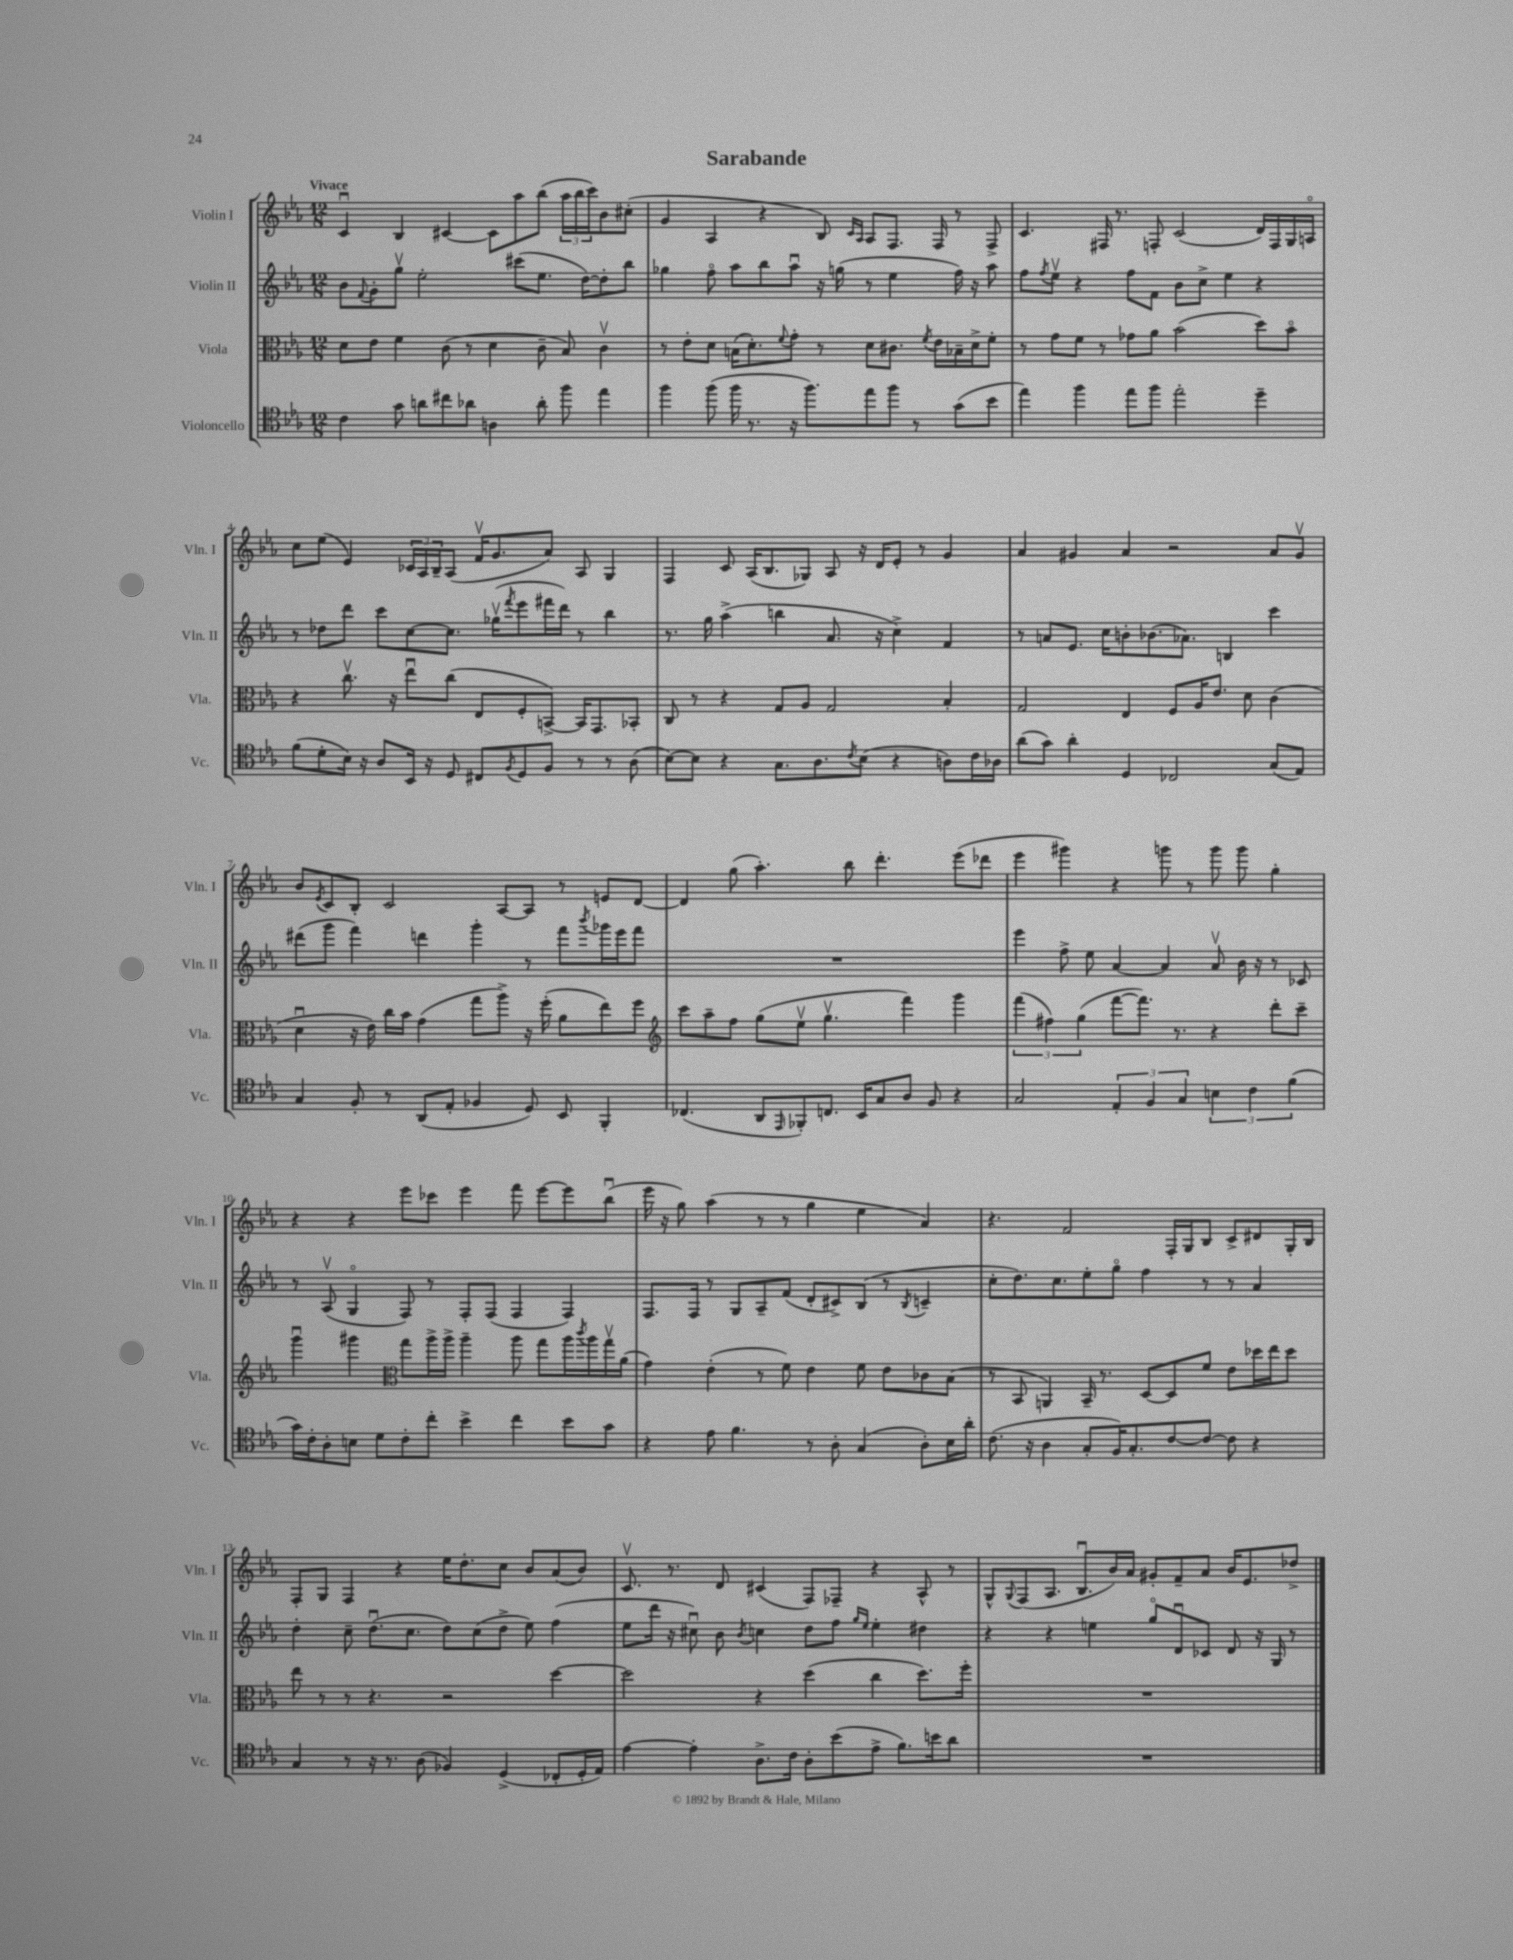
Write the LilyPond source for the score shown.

\header { title = "Sarabande" }
<<
\new StaffGroup <<
\new Staff = "s0" \with { instrumentName = "Violin I" shortInstrumentName = "Vln. I" } {
    \clef treble \key ees \major \numericTimeSignature \time 12/8 \tempo "Vivace"
    c'4\downbow bes4 cis'4~ cis'8 aes''8 bes''8( \tuplet 3/2 { aes''16 bes''16 c'''16) } bes'8 cis''8-.( |
    g'4 aes4 r4 bes8) \grace { c'16 aes16 } aes8 f8. f16 r8 f8-> |
    c'4. fis16 r8. f8-. c'2( d'16) f16 g16 a16\flageolet |
    c''8 ees''8( ees'4) \tuplet 3/2 { ces'16 aes16 bes16-- } aes8( f'16\upbow g'8. aes'8) aes8 g4 |
    f4 c'8 aes16( bes8. ges8) aes8 r16 d'16 ees'8-. r8 g'4 |
    aes'4 gis'4 aes'4 r2 aes'8 gis'8\upbow |
    bes'8 \acciaccatura { ees'8 } c'8 bes8-. c'2 aes8~ aes8 r8 e'8 d'8~ |
    d'4 g''8( aes''4.-.) bes''8 d'''4.-. ees'''8( des'''8 |
    ees'''4 gis'''4) r4 g'''8 r8 g'''8 g'''8 g''4-. |
    r4 r4 ees'''8 ces'''8 ees'''4 f'''8 ees'''8~ ees'''8 bes''8\downbow( |
    ees'''16 r16 g''8) aes''4( r8 r8 g''4 ees''4 aes'4) |
    r4. f'2 f16-. g16 bes8 c'8-> dis'8 g16-. bes16 |
    f8-. g8 f4 r4 ees''16 d''8.-. c''8 bes'8 aes'8( bes'8) |
    c'8.\upbow r8. d'8 cis'4( f8) fes8-- r4 aes8-^ r8 |
    g8-^ \appoggiatura { g8 } f8( aes8. bes8.\downbow bes'16) aes'16 gis'8-. f'8-- aes'8 bes'16 ees'8. des''8-> \bar "|." |
}
\new Staff = "s1" \with { instrumentName = "Violin II" shortInstrumentName = "Vln. II" } {
    \clef treble \key ees \major \numericTimeSignature \time 12/8
    bes'8 \appoggiatura { f'8 } g'8-. g''8\upbow ees''2-. cis'''8( ees''8. d''16~) d''8-. bes''8 |
    ges''4 f''8\flageolet aes''8 bes''8 aes''8\downbow r16 g''16( r8 ees''4 f''16) r16 aes''8 |
    f''8 \acciaccatura { f''8 } ees''8\upbow r4 f''8 f'8 bes'8 c''8-> ees''4 r4 |
    r8 des''8 d'''8 c'''8 c''8~ c''8. ges''16\upbow( \acciaccatura { f'''8 } ees'''8 fis'''16 d'''16) r8 bes''4 |
    r8. g''16 aes''4->( b''4 aes'8. r16 c''4->) f'4 |
    r8 a'8 ees'8. c''16 b'8-. bes'8.( aes'8.) b4 c'''4 |
    dis'''8( g'''8 f'''4) d'''4 g'''4-. r8 f'''8 \acciaccatura { bes'''8 } ges'''16 ees'''16 f'''8 |
    R1. |
    ees'''4 f''8-> ees''8 aes'4~ aes'4 aes'8\upbow bes'16 r16 r8 ces'8 |
    r8 aes8\upbow( g4\flageolet f8) r8 f8-. f8( f4 f4) |
    f8. f16 r8 g8 aes8-- f'8( d'8-. cis'8->) bes8( r8 \acciaccatura { bes8 } c'4-- |
    c''8-. d''8.) c''8. ees''8-. g''8\flageolet f''4 r8 r8 aes'4 |
    d''4-. c''8-- d''8.\downbow( c''8. d''8) c''8( d''8-> ees''8) f''4( |
    ees''8 d'''16 r16 cis''8\downbow) bes'8 \acciaccatura { bes'8 } c''4 d''8 f''8 \grace { g''16 ees''16 } ees''4-. dis''4 |
    r4 r4 e''4 g''8\flageolet d'8\downbow ces'8 d'8 r16 g16 r8 \bar "|." |
}
\new Staff = "s2" \with { instrumentName = "Viola" shortInstrumentName = "Vla." } {
    \clef alto \key ees \major \numericTimeSignature \time 12/8
    d'8 ees'8 f'4 c'8( r8 d'4 c'8-- bes8) c'4\upbow |
    r8 ees'8-. d'8 b16( d'8.-.) \appoggiatura { f'8 } g'8-. r8 d'8 cis'8. \acciaccatura { f'8 } ees'16 bes16-- d'16-> f'8-. |
    r8 g'8 f'8 r8 ges'8 aes'8 bes'2( d''8) bes'8\flageolet |
    r4 c''8.\upbow r16 ees''8\downbow c''8( ees8 f8-. b,8~->) b,16 g,8. bes,8-. |
    c8 r8 r4 g8 aes8 g2 bes4-. |
    g2 ees4 f8 aes16 ees'8. d'8 c'4( |
    d'4\downbow r16 ees'16) c''16 bes'16 g'4( g''8 aes''8->) r16 f''16-.( aes'8 ees''8) f''8 |
    \clef treble c'''8 aes''8-- f''8 g''8( ees''8\upbow g''4.\upbow f'''4) g'''4 |
    \tuplet 3/2 { f'''4( fis''4) g''4( } f'''8~ f'''8.) r8. r4 d'''8-. c'''8-- |
    g'''4\downbow gis'''4 \clef alto g''8 aes''16-> aes''16-> aes''4-- aes''8 g''8 aes''16 \acciaccatura { c'''8 } aes''16 g''16\upbow aes'16( |
    g'4) ees'4-.( r8 f'8) ees'4 f'8 ees'8 ces'8 bes8( |
    r8 bes,8 a,4) bes,16-- r8. d8~ d8 f'8 ees'8 des''16 ees''16 des''8 |
    ees''8 r8 r8 r4. r2 d''4~ |
    d''2 r4 d''4( c''4 d''8.) f''16-. |
    R1. \bar "|." |
}
\new Staff = "s3" \with { instrumentName = "Violoncello" shortInstrumentName = "Vc." } {
    \clef tenor \key ees \major \numericTimeSignature \time 12/8
    c'4 g'8 a'8 cis''8 aes'8 a4 aes'8-. f''8 ees''4 |
    f''4 f''8( f''16 r8. r16 f''8.) ees''8 f''8 r8 g'8( bes'8 |
    ees''4) f''4 ees''8 f''8 ees''2-. d''4-- |
    f'8( d'8-. bes16) r16 aes8 bes,16 r16 d8 cis8 \acciaccatura { f8 } d8 f8 r8 r8 aes8( |
    bes8~) bes8 r4 g8. aes8. \acciaccatura { c'8 } bes8( r4 a8) c'16 aes16 |
    aes'8( g'8) aes'4-. d4 ces2 g8( ees8) |
    g4 f8-. r8 aes,8( ees8-. fes4 d8) bes,8 f,4-. |
    ces4.( aes,8 \grace { ees,16 } fes,8-.) c8. bes,16 g8 aes8 f8 r4 |
    g2 \tuplet 3/2 { ees4-. f4 g4 } \tuplet 3/2 { b4 c'4 f'4( } |
    g'16) c'16-. aes8-. b8 d'8 c'8-. c''8-. bes'4-> c''4 bes'8 g'8 |
    r4 ees'8 f'4. r8 aes8-. g4( aes8-.) bes16 aes'16-. |
    c'8.( r16 aes4 g8-. f16) g8.-. c'8~ c'8~ c'8 r4 |
    g4 r8 r16 r8. aes8( fes4) d4->( ces8-. d16-. ees16) |
    ees'4~ ees'4-. aes8.-> c'16 aes8-. bes'8( ees'8-> f'8.) b'16 aes'8 |
    R1. \bar "|." |
}
>>
>>
